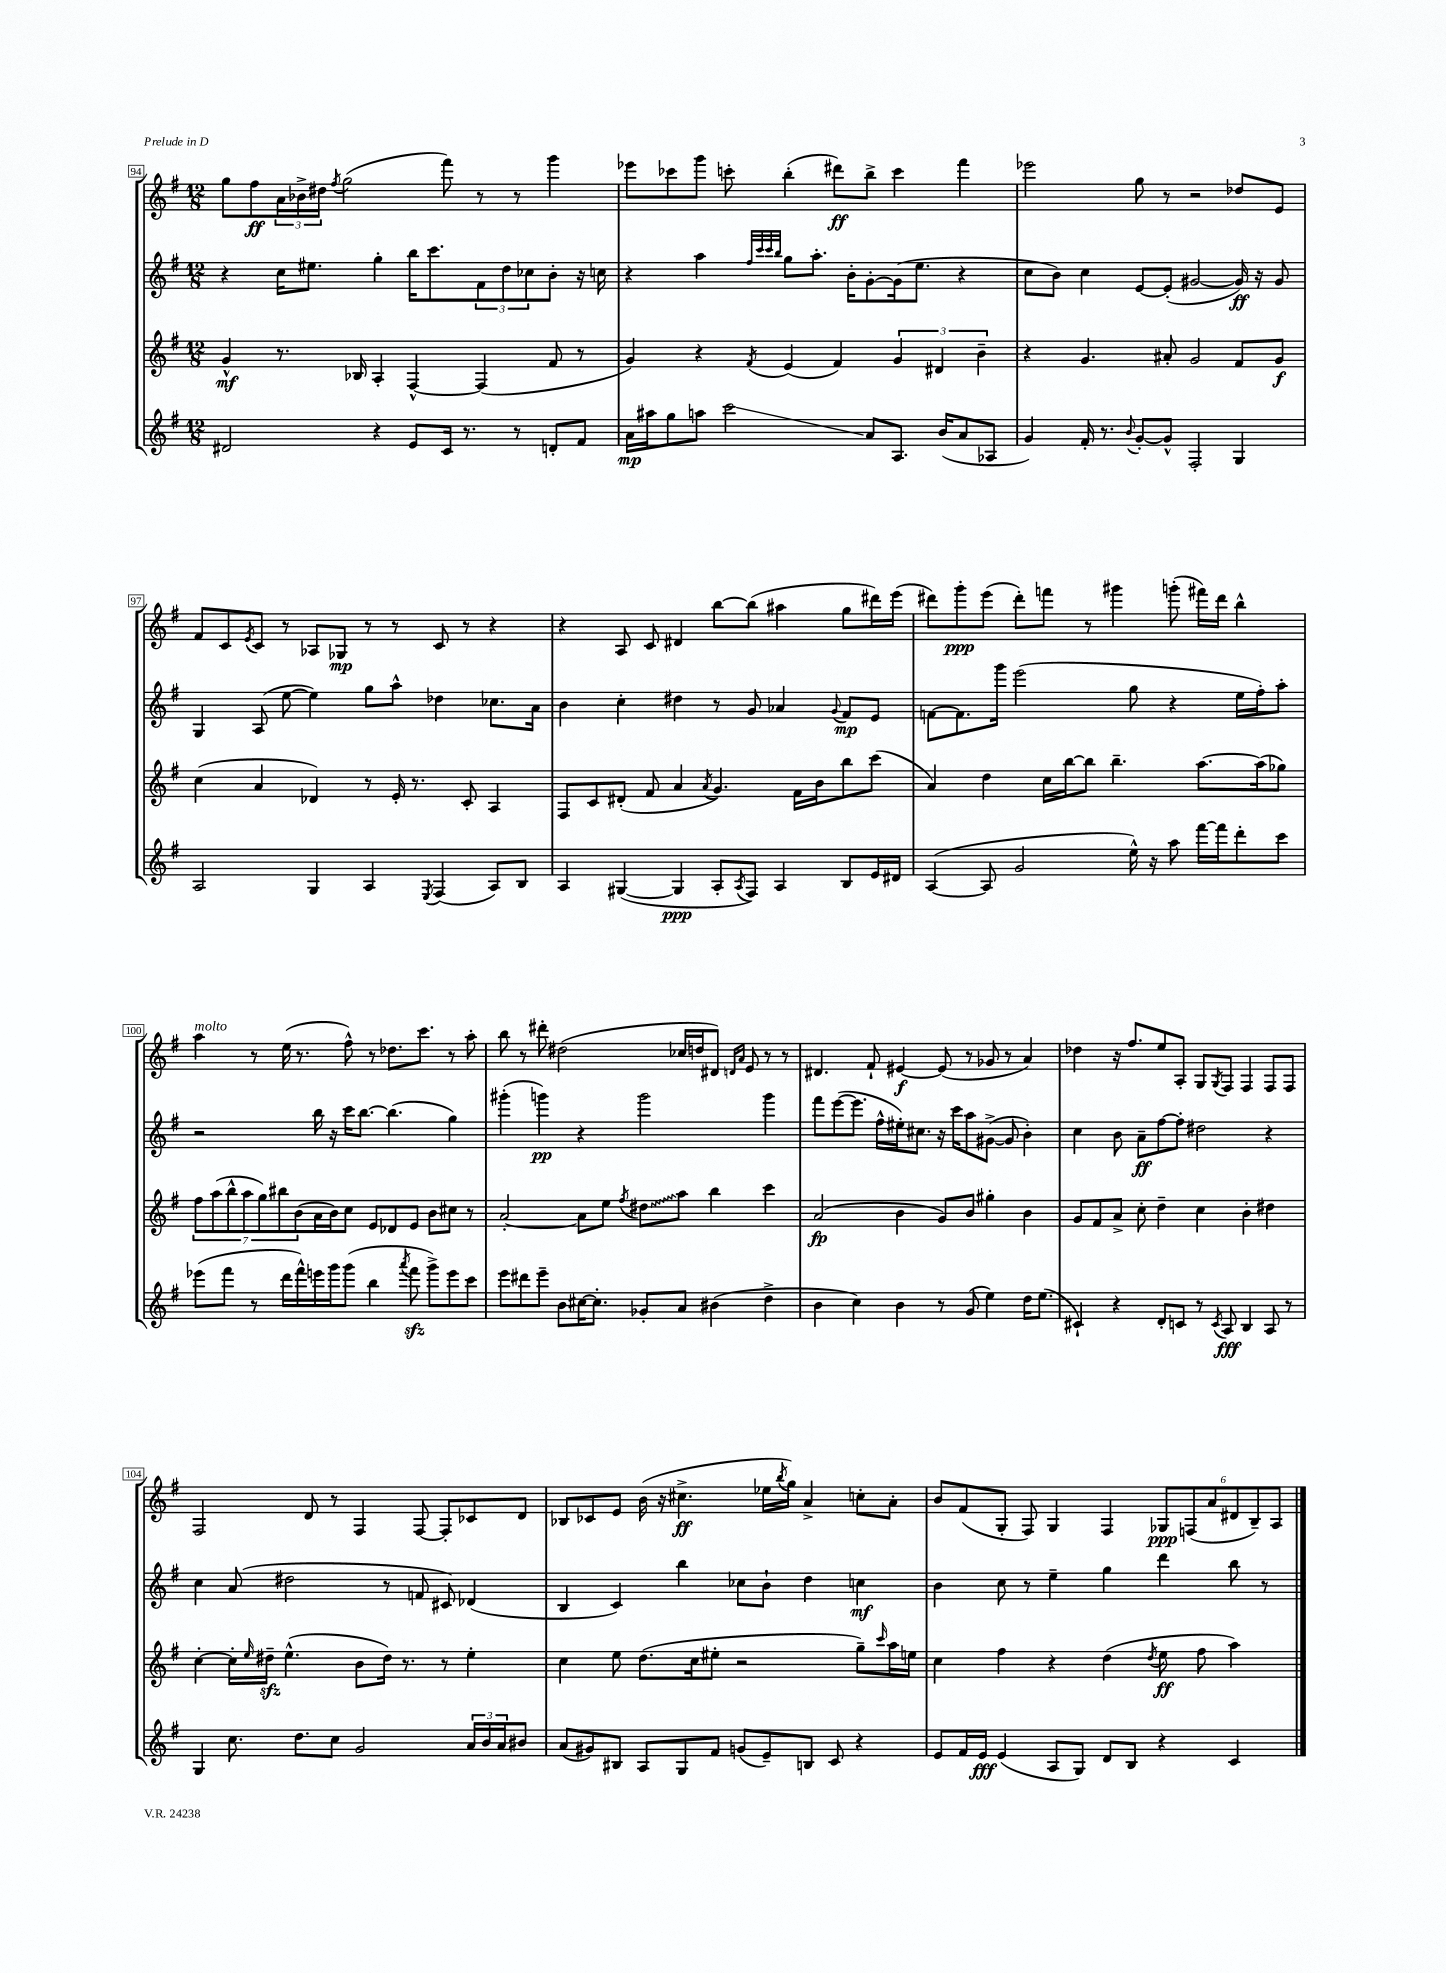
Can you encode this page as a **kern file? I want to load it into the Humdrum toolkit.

**kern	**kern	**kern	**kern
*staff4	*staff3	*staff2	*staff1
*clefG2	*clefG2	*clefG2	*clefG2
*k[f#]	*k[f#]	*k[f#]	*k[f#]
*M12/8	*M12/8	*M12/8	*M12/8
2d#	4g^^	4r	8gg
.	.	.	8ff#
.	8.r	16cc	24a
.	.	.	24b-^
.	.	8.ee#	.
.	.	.	24dd#
.	.	.	8qff#
.	.	.	(2gg
.	16B-	.	.
4r	4A'	4gg'	.
8e	[4F#^^	16bb	.
.	.	8.ccc	.
16c	.	.	8fff#)
8.r	.	.	.
.	(4F#]	12f#	8r
.	.	12dd	.
8r	.	.	8r
.	.	12cc-	.
8d'	8f#	8b'	4ggg
8f#	8r	16r	.
.	.	16cc	.
=	=	=	=
16a	4g)	4r	8eee-
16aa#	.	.	.
8gg	.	.	8ccc-
8aa	4r	4aa	8ggg
2ccc	.	.	8ccc'
.	.	32qqff#	.
.	.	32qqccc	.
.	.	32qqccc	.
.	8qf#	32qqbb	.
.	(4e	8gg	(4bb'
.	.	8.aa'	.
.	4f#)	.	8ddd#)
.	.	16b'	.
8a	.	[8g'	8bb^
8.A	6g	(16g]	4ccc
.	.	8.ee	.
.	6d#	.	.
(16b	.	.	.
8a	.	4r	4fff#
.	6b~	.	.
8A-	.	.	.
=	=	=	=
4g)	4r	8cc	2eee-
.	.	8b)	.
16f#'	4.g	4cc	.
8.r	.	.	.
8qqb	.	.	.
[8g'	.	[8e	8gg
8g^^]	8a#'	(8e']	8r
2F#'	2g	[2g#	2r
4G	8f#	16g#])	8dd-
.	.	16r	.
.	8g	8g#	8e
=	=	=	=
2A	(4cc	4G	8f#
.	.	.	8c
.	.	.	8qe
.	4a	(8A	8c
.	.	[8ee	8r
4G	4d-)	4ee])	8A-
.	.	.	8G-
4A	8r	8gg	8r
.	16e'	8aa^^	8r
.	8.r	.	.
8qE	.	.	.
(4F#	.	4dd-	8c
.	8c'	.	8r
8A)	4A	8.cc-	4r
8B	.	.	.
.	.	16a	.
=	=	=	=
4A	8F#	4b	4r
.	8c	.	.
([4G#	(8d#'	4cc'	8A
.	8f#	.	8c
4G#]	4a	4dd#	4d#
.	8qa	.	.
8A'	4.g)	8r	[8bb
8qA	.	.	.
8F#)	.	8g	(8bb]
4A	.	4a-	4aa#
.	16f#	.	.
.	16b	.	.
.	.	8qqg	.
8B	8bb	8f#	8gg
16e	(8ccc	8e	16ddd#)
16d#	.	.	(16eee
=	=	=	=
([4A	4a)	[8f	8ddd#)
.	.	8.f]	8ggg'
8A]	4dd	.	(8eee
.	.	16ggg	.
2g	.	(2eee	8ddd#')
.	16cc	.	8fff
.	[16bb	.	.
.	8bb]	.	8r
.	4.bb~	.	4ggg#
16ee^^)	.	8gg	.
16r	.	.	.
8aa	.	4r	(8ggg'
[16fff#	[8.aa	.	16fff#)
16fff#]	.	.	16ddd#
8ddd'	.	16ee	4bb^^
.	(16aa]	16ff#')	.
8ccc	8gg-)	8aa'	.
=	=	=	=
(8eee-	14ff#	2r	4aa
.	(14aa	.	.
8fff#	.	.	.
.	14bb^^	.	.
.	14aa	.	.
8r	.	.	8r
.	14gg)	.	.
.	14bb#	.	.
16ddd	.	.	(16ee
.	(14b	.	.
16fff#^^)	.	.	8.r
16eee	16a	16bb	.
16ggg	16b)	16r	.
(8ggg	8cc	16ccc	8ff#^^)
.	.	[8.bb	.
4bb	8e	.	8r
.	8d-	(4.bb]	8.dd-
8qaaa	.	.	.
8fff#	8e	.	.
.	.	.	8.ccc
8ggg^)	8b	.	.
8eee	8cc#	4gg)	8r
8ccc	8r	.	8aa'
=	=	=	=
8eee	[2a'	(4ggg#'	8bb
8ddd#	.	.	8r
8eee~	.	4ggg)	8ddd#'
8b	.	.	(2dd#
[16cc#	8a]	4r	.
8.cc#']	.	.	.
.	8ee	.	.
.	8qff#	.	.
8g-'	8dd#	2ggg	.
8a	8aa	.	16cc-
.	.	.	16dd
(4b#	4bb	.	8d#)
.	.	.	16qqd
.	.	.	16qqa
.	.	.	8e
4dd^	4ccc	4ggg	8r
.	.	.	8r
=	=	=	=
4b	(2a	8fff#	4.d#
.	.	([8eee	.
4cc)	.	8.eee]	.
.	.	.	8f#`
.	.	16ff#^^	.
4b	4b	16ee#')	[4e#
.	.	8.cc#	.
8r	8g)	16r	(8e#]
.	.	16ccc	.
(8g	8b	8aa	8r
4ee)	4gg#'	([8g#^	8g-
.	.	8g#]	8r
16dd	4b	4b')	4a)
(8.ee	.	.	.
=	=	=	=
4c#`)	8g	4cc	4dd-
.	8f#	.	.
4r	8a^	8b	16r
.	.	.	8.ff#
.	8cc'	8a~	.
8d'	4dd~	[8ff#	8ee
8c	.	8ff#']	8A'
8r	4cc	2dd#	8G
8qc	.	.	8qG
8A	.	.	8F#
4B	4b'	.	4F#
8A	4dd#	4r	8F#
8r	.	.	8F#
=	=	=	=
4G	[4cc'	4cc	2F#
8.cc	16cc']	(8a	.
.	16qqee	.	.
.	16dd#~	.	.
.	(4.ee^^	2dd#	.
8.dd	.	.	.
.	.	.	8d
8cc	.	.	8r
2g	8b	.	4F#
.	16dd#)	8r	.
.	8.r	.	.
.	.	8f	[8F#
.	8r	8c#)	8F#']
24a	4ee'	(4d-	8c-
24b	.	.	.
24a	.	.	.
8b#	.	.	8d
=	=	=	=
(8a	4cc	4B	8B-
8g#)	.	.	8c-
8B#	8ee	4c)	8e
8A	(8.dd	.	(16b
.	.	.	16r
8G	.	4bb	4.cc#^
.	16cc	.	.
8f#	8ee#'	.	.
(8g	2r	8cc-	.
8e~)	.	8b`	16ee-
.	.	.	8qbb
.	.	.	16gg)
8B	.	4dd	4a^
8c	.	.	.
4r	8gg~)	4cc	8cc'
.	16qqccc	.	.
.	16aa	.	8a'
.	16ee	.	.
=	=	=	=
8e	4cc	4b	8b
16f#	.	.	(8f#
16e	.	.	.
(4e	4ff#	8cc	8G'
.	.	8r	8F#)
8A	4r	4ee~	4G
8G)	.	.	.
8d	(4dd	4gg	4F#
8B	.	.	.
.	8qdd	.	.
4r	8ee	4ddd	12G-
.	.	.	(12F
.	8ff#	.	.
.	.	.	12a
4c	4aa)	8bb	12d#
.	.	.	12B~)
.	.	8r	.
.	.	.	12A
==	==	==	==
*-	*-	*-	*-
